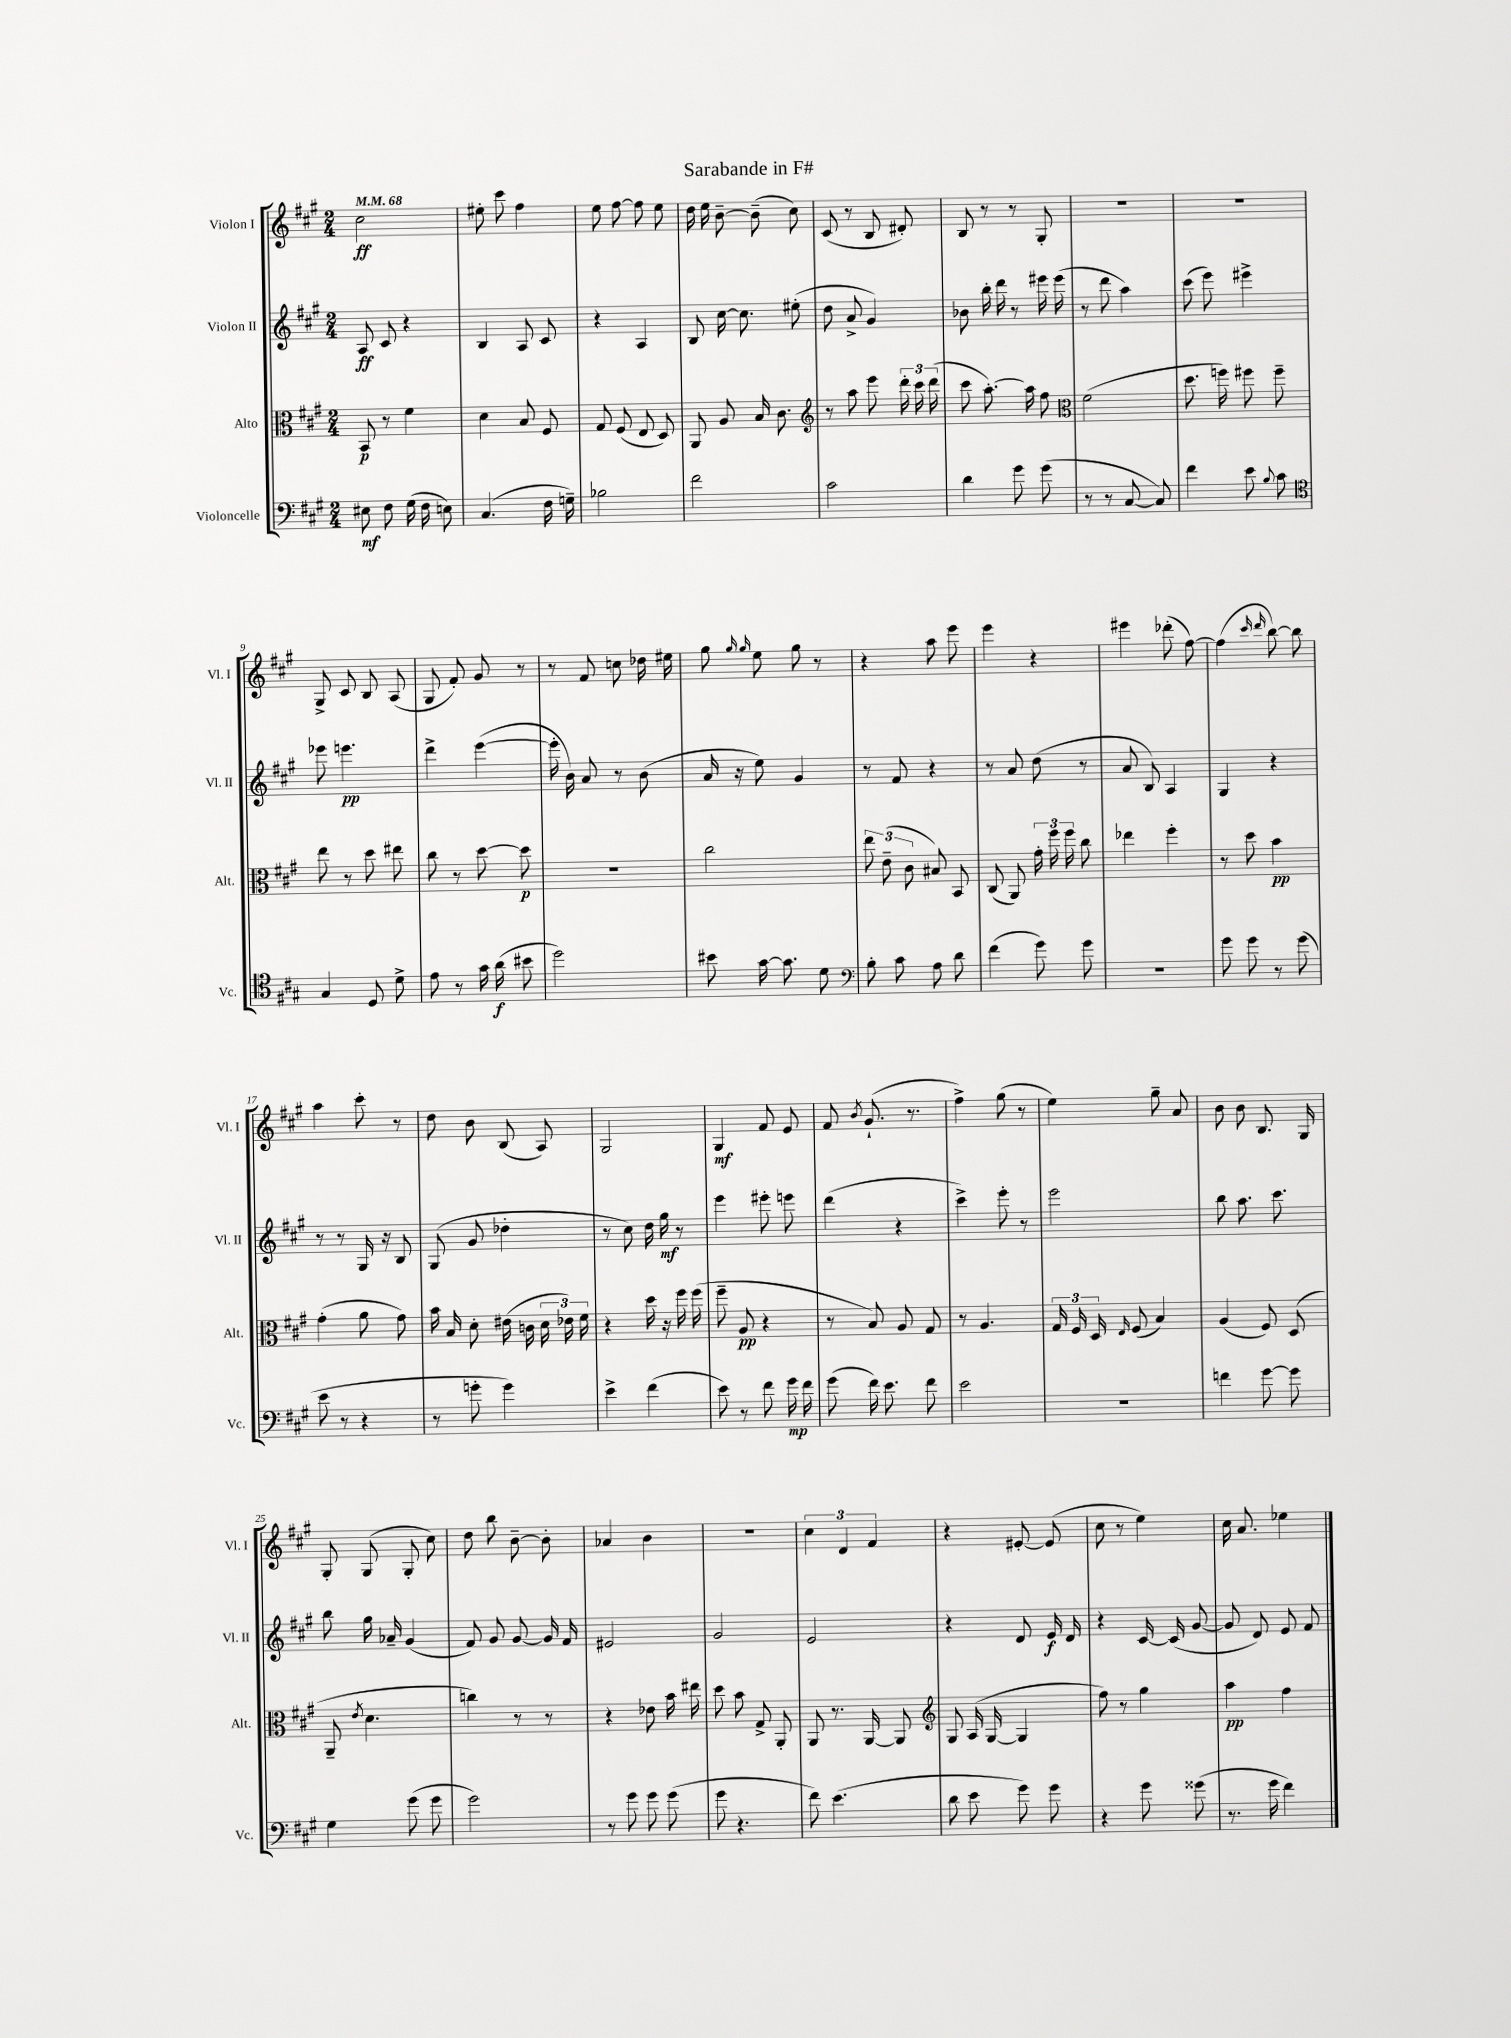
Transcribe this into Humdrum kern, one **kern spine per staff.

**kern	**kern	**kern	**kern
*staff4	*staff3	*staff2	*staff1
*clefF4	*clefC3	*clefG2	*clefG2
*k[f#c#g#]	*k[f#c#g#]	*k[f#c#g#]	*k[f#c#g#]
*M2/4	*M2/4	*M2/4	*M2/4
*MM68	*MM68	*MM68	*MM68
8E#\	8BB/	8A/	2cc#\
8F#\	8r	8c#/	.
(16G#\	4f#\	4r	.
16F#\	.	.	.
8E\)	.	.	.
=	=	=	=
(4.C#/	4d\	4B/	8ee#'\
.	.	.	8ccc#\
.	8B/	8A/	4ff#\
16F#\	8F#/	8c#/	.
16G~\)	.	.	.
=	=	=	=
2B-\	8G#/	4r	8ee\
.	(8F#/	.	[8ff#\
.	8E/	4A/	8ff#\]
.	8D/)	.	8ee\
=	=	=	=
2f#\	8AA/	8B/	16dd\
.	.	.	16ee\
.	8A/	[16cc#\	[8b~\
.	.	8.cc#\]	.
.	16B/	.	(8b~\]
.	8.c#\	.	.
.	.	(8ee#'\	8cc#\)
=	=	=	=
*	*clefG2	*	*
2c#\	8r	8dd\	(8c#/
.	8aa\	8a^/	8r
.	8eee\	4g#/)	8B/
.	24ddd'\	.	8d#'/)
.	24ccc#\	.	.
.	(24ddd\	.	.
=	=	=	=
4d\	8ccc#\	8b-\	8B/
.	[8.aa'\)	16bb'\	8r
.	.	16ddd\	.
8g#\	.	8r	8r
.	16aa\]	.	.
(8g#\	8ff#\	16eee#\	8G#'/
.	.	(16eee#\	.
=	=	=	=
*	*clefC3	*	*
8r	(2f#\	8r	2r
8r	.	8ddd\	.
[8C#/	.	4aa\)	.
8C#/])	.	.	.
=	=	=	=
4f#\	8.dd\	(8ccc#\	2r
.	.	8eee\)	.
.	16ff\)	.	.
8e\	8ff#\	4eee#^\	.
8qqB/	.	.	.
8c#\	8ff#~\	.	.
=	=	=	=
*clefC4	*	*	*
4G#/	8ee\	8eee-\	8G#^/
.	8r	4.eee\	8c#/
8D/	8dd\	.	8B/
8d^\	8ee#\	.	(8A/
=	=	=	=
8e\	8cc#\	4ddd^\	8G#/
8r	8r	.	8f#'/)
16g#\	[8dd\	([4eee\	8g#/
(16a\	.	.	.
8b#\	8dd\]	.	8r
=	=	=	=
2dd\)	2r	16eee'\]	8r
.	.	16b\)	.
.	.	8a/	8f#/
.	.	8r	8cc\
.	.	(8b\	16dd-\
.	.	.	16ee#\
=	=	=	=
8b#\	2cc#\	16a/	8gg#\
.	.	16r	.
.	.	.	16qqgg#/
.	.	.	16qqgg#/
[16g#\	.	8ee\)	8ee\
8.g#\]	.	.	.
.	.	4g#/	8gg#\
8d\	.	.	8r
=	=	=	=
*clefF4	*	*	*
8B'\	12ee\	8r	4r
.	(12e~\	.	.
8c#\	.	8f#/	.
.	12c#\	.	.
8A\	8B#/)	4r	8aa\
8d\	8BB/	.	8eee\
=	=	=	=
(4f#\	(8C#/	8r	4eee\
.	8AA/)	8a/	.
8g#\)	24g#'\	(8dd\	4r
.	24ff#\	.	.
.	24ff#\	.	.
8g#\	8cc#\	8r	.
=	=	=	=
2r	4ee-\	8a/	4eee#\
.	.	8B/)	.
.	4ff#'\	4A/	(8ddd-'\
.	.	.	[8ff#\)
=	=	=	=
8g#\	8r	4G#/	(4ff#\]
8g#\	8dd\	.	.
.	.	.	16qqccc#/
.	.	.	16qqddd/
8r	4b\	4r	[8bb\)
(8g#\	.	.	8bb\]
=	=	=	=
8e\	(4g#'\	8r	4aa\
8r	.	8r	.
4r	8a\	16G#/	8ccc#'\
.	.	16r	.
.	8g#\)	8B/	8r
=	=	=	=
8r	16b\	(8G#/	8dd\
.	16B/	.	.
8g'\	8d'\	8g#/	8b\
4g\)	(16e#\	4dd-'\	(8B/
.	16c\	.	.
.	24d\	.	8A/)
.	24e-\)	.	.
.	24f#\	.	.
=	=	=	=
4e^\	4r	8r	2G#/
.	.	8cc#\)	.
(4f#\	16dd\	16dd\	.
.	16r	16gg#\	.
.	16ff#\	8r	.
.	(16ff#\	.	.
=	=	=	=
8e\)	8ff#~\	4eee\	4G#/
8r	8A/	.	.
8f#\	4r	8eee#'\	8f#/
16g#\	.	8eee\	8e/
16f#\	.	.	.
=	=	=	=
(8g#\	8r	(4ddd\	8f#/
.	.	.	8qb/
16f#\)	8B/)	.	(8.g#`/
8.e\	.	.	.
.	8A/	4r	.
.	.	.	8.r
8f#\	8G#/	.	.
=	=	=	=
2e\	8r	4ccc#^\)	4ff#^\)
.	4.A/	.	.
.	.	8eee'\	(8gg#\
.	.	8r	8r
=	=	=	=
2r	24G#/	2eee\	4ee\)
.	24F#/	.	.
.	24D/	.	.
.	16qqE/	.	.
.	(8F#/	.	.
.	4B/)	.	8gg#~\
.	.	.	8a/
=	=	=	=
4f\	(4A/	8bb\	8b\
.	.	8.aa\	8b\
[8g#\	8F#/)	.	8.B/
.	.	8.ccc#\	.
8g#\]	(8D/	.	.
.	.	.	16G#/
=	=	=	=
4G#\	8AA~/	8bb\	8G#'/
.	8qe/	.	.
.	4.d\	16gg#\	(8G#/
.	.	16a-~/	.
(8g#\	.	(4g#/	8G#'/
8g#\	.	.	8cc#\)
=	=	=	=
2g#\)	4cc\)	8f#/)	8dd\
.	.	8g#/	8bb\
.	8r	[8g#/	[8b~\
.	8r	16g#/]	8b'\]
.	.	16f#/	.
=	=	=	=
8r	4r	2e#/	4a-/
8g#\	.	.	.
8g#\	8e-\	.	4b\
(8g#\	16b\	.	.
.	16ee#\	.	.
=	=	=	=
8g#\	8dd\	2g#/	2r
4.r	8b\	.	.
.	8G#^/	.	.
.	8AA'/	.	.
=	=	=	=
8f#\)	8AA/	2e/	6cc#\
(4.e\	8.r	.	.
.	.	.	6d/
.	[16AA/	.	.
.	.	.	6f#/
.	8AA/]	.	.
=	=	=	=
*	*clefG2	*	*
8d\	8G#/	4r	4r
8e\	(16A/	.	.
.	[16G#/	.	.
8g#\)	4G#/]	8d/	[8e#'/
8g#\	.	16e/	(8e#/]
.	.	16d/	.
=	=	=	=
4r	8ff#\)	4r	8cc#\
.	8r	.	8r
8g#\	4gg#\	[16c#/	4ee\)
.	.	(16c#/]	.
(8g##\	.	[8g#/	.
=	=	=	=
8.r	4aa\	8g#/]	16cc#\
.	.	.	8.a/
.	.	8d/)	.
16g#\	.	.	.
4f#\)	4ff#\	8e/	4ee-\
.	.	8f#/	.
==	==	==	==
*-	*-	*-	*-
